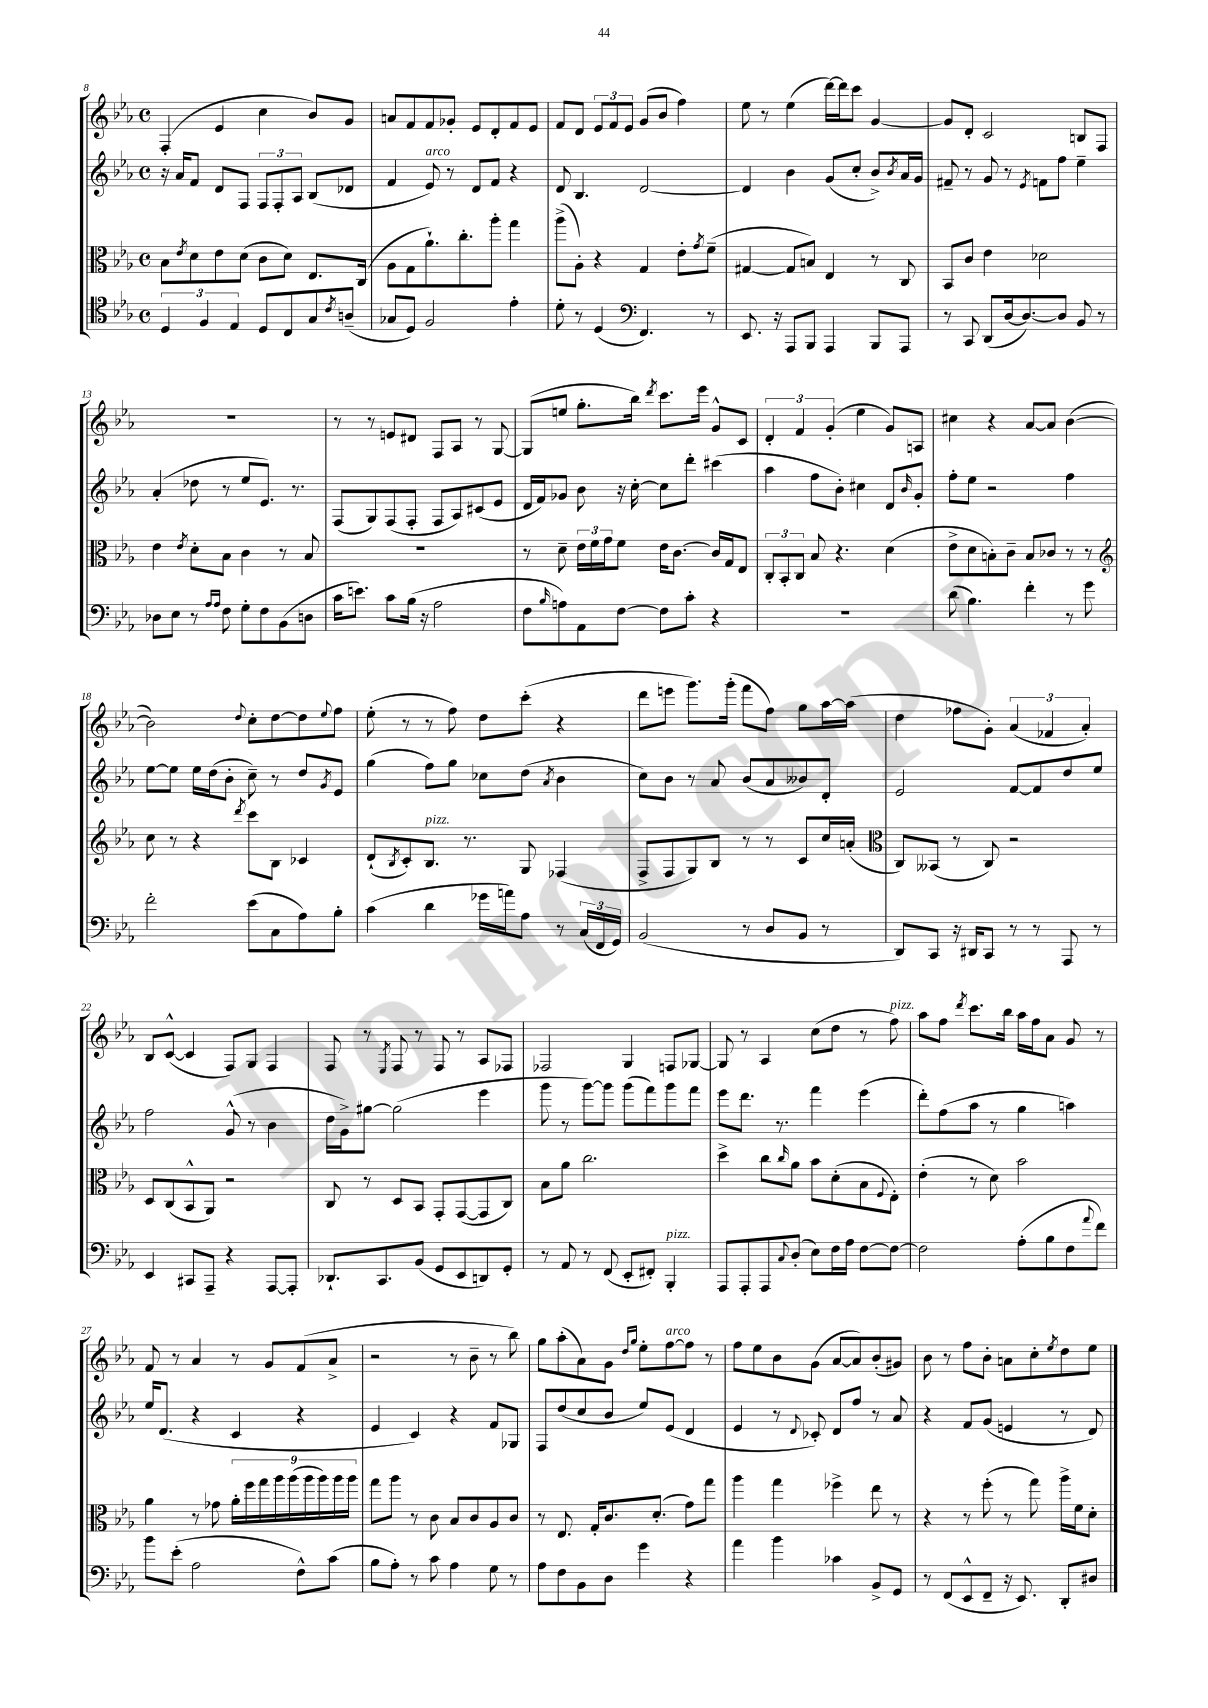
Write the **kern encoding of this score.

**kern	**kern	**kern	**kern
*part4	*part3	*part2	*part1
*staff4	*staff3	*staff2	*staff1
*clefC4	*clefC3	*clefG2	*clefG2
*k[b-e-a-]	*k[b-e-a-]	*k[b-e-a-]	*k[b-e-a-]
*M4/4	*M4/4	*M4/4	*M4/4
*met(c)	*met(c)	*met(c)	*met(c)
=8	=8	=8	=8
6D/	8B-\L	16r	(4F'/
.	.	16a-/KL	.
.	8qe-/	.	.
.	8d\	8f/J	.
6F/	.	.	.
.	8e-\	8d/L	4e-/
6E-/	.	.	.
.	(8d\J	8F/J	.
8D/L	8c\L	12F/L	4cc\
.	.	12F'/	.
8C/	8d\J)	.	.
.	.	12A-/J	.
8G/	8.E-/L	(8B-/L	8b-/L)
8qc/	.	.	.
(8An~/J	.	8d-X/J	8g/J
.	(16C/Jk	.	.
=9	=9	=9	=9
8G-X/L	8A-\L	4f/	8an/L
8D/J)	8G\	.	8f/
!	!	!LO:TX:a:i:t=arco	!
2F/	8.a-`\)	8e-/)	8f/
.	.	8r	8g-X'/J
.	8.cc'\	.	.
.	.	8d/L	8e-/L
.	8aa-'\J	8f/J	8d'/
4e-'\	4gg\	4r	8f/
.	.	.	8e-/J
=10	=10	=10	=10
8d'\	(8aa-^\L	8d/	8f/L
8r	8A-'\J)	4.B-/	8d/J
(4D/	4r	.	12e-/L
.	.	.	12f/
.	.	.	12e-/J
*clefF4	*	*	*
4.FF/)	4G/	[2d/	(8g/L
.	.	.	8b-/J
.	8e-'\L	.	4ff\)
.	8qg/	.	.
8r	(8f~\J	.	.
=11	=11	=11	=11
8.EE-/	[4G#X/	4d/]	8ee-\
.	.	.	8r
16r	.	.	.
8AAA-/L	8G#/L]	4b-\	(4ee-\
8BBB-/J	8Bn/J)	.	.
4AAA-/	4E-/	(8g/L	[16ddd\LL)
.	.	.	16ddd\J]
.	.	8cc'/J	8ccc\J
8BBB-/L	8r	8b-^/L)	[4g/
.	.	8qb-/	.
8AAA-/J	8C/	16a-/L	.
.	.	16g/JJ	.
=12	=12	=12	=12
8r	8BB-/L	8f#X~/	8g/L]
8CC/	8c/J	8r	8d'/J
(8DD/L	4e-\	8g/	2c/
[16D/k	.	8r	.
8.D/_)	.	.	.
.	.	8qe-/	.
.	2d-X\	8fn\L	.
8D/J]	.	8ff\J	.
8BB-/	.	4ee-~\	8Bn/L
8r	.	.	8F/J
!!LO:LB:g=z
=13	=13	=13	=13
8D-X\L	4e-\	(4a-'/	1r
8E-\J	.	.	.
.	8qe-/	.	.
8r	8d'\L	8dd-X\	.
16qqA-/LL	.	.	.
16qqA-/JJ	.	.	.
8F\	8B-\J	8r	.
8G'\L	4c\	8ee-/L	.
8F\	.	8.e-/J)	.
(8BB-\	8r	.	.
.	.	8.r	.
8Dn\J	8B-/	.	.
=14	=14	=14	=14
16c\KL	1r	(8F/L	8r
8.en\J)	.	.	.
.	.	8G/)	8r
8c\L	.	(8F/	8en/L
(16B-\Jk	.	8F'/J	8d#X/J
16r	.	.	.
2A-\	.	8F/L	8F/L
.	.	8A-/)	8A-/J
.	.	(8c#X/	8r
.	.	8e-/J	[8G/
=15	=15	=15	=15
8F\L	8r	16d/LL	(8G/L]
.	.	16f/J)	.
16qqB-/	.	.	.
8An\)	8d~\	8g-X/J	8een/J
8AA-\	24e-\LL	8b-\	8.gg'\L
.	24f\	.	.
.	24g\J	.	.
[8F\J	8f\J	16r	.
.	.	[16cc'\	16bb-\Jk)
.	.	.	8qddd/
8F\L]	16e-\KL	8cc\L]	8.ccc\L
.	[8.c\J	.	.
8c'\J	.	8ddd'\J	.
.	.	.	16eee-\Jk
4r	16c/LL]	(4ccc#X\	8g^^/L
.	16G/J	.	.
.	8E-/J	.	8c/J
=16	=16	=16	=16
1r	12C'/L	4aa-\	6d'/
.	12BB-'/	.	.
.	12C/J	.	6f/
.	8B-/	8ff\L	.
.	.	.	(6g'/
.	4.r	8b-'\J)	.
.	.	4cc#X\	4ee-\
.	(4d\	8d/L	8g/L)
.	.	16qqb-/	.
.	.	8g'/J	8An/J
=17	=17	=17	=17
(8d\	8e-^\L	8ff'\L	4cc#X\
4.B-\)	8d\	8ee-\J	.
.	8Bn'\)	2r	4r
.	8c~\J	.	.
4f'\	8B/L	.	[8a-/L
.	8c-X/J	.	8a-/J]
8r	8r	4ff\	([4b-\
8g\	8r	.	.
!!LO:LB:g=z
=18	=18	=18	=18
*	*clefG2	*	*
2f'\	8cc\	[8ee-\L	2b-\])
.	8r	8ee-\J]	.
.	4r	16ee-\LL	.
.	.	(16dd\J	.
.	.	8b-'\J	.
.	8qddd/	.	8qqdd/
(8e-\L	8ccc\L	8cc~\)	8cc'\L
8C\	8B-\J	8r	[8dd\
8A-\)	4c-X/	8dd/L	8dd\]
.	.	8qg/	8qqee-/
8B-'\J	.	8e-/J	8ff\J
=19	=19	=19	=19
(4c\	(8d`/L	(4gg\	(8ee-'\
.	8qB-/	.	.
.	8c'/)	.	8r
!	!LO:TX:a:i:t=pizz.	!	!
4d\	8.B-/J	8ff\L)	8r
.	.	8gg\J	8ff\)
.	8.r	.	.
16g-X\LL	.	8cc-X\L	8dd\L
16an\J)	.	.	.
8A-\J	8G/	(8dd\J	(8ccc'\J
.	.	8qa-/	.
8r	(4F-X/	4b-\	4r
(24C/LL	.	.	.
24FF/	.	.	.
24GG/JJ)	.	.	.
=20	=20	=20	=20
(2BB-/	8F^/L	8cc\L)	8ddd\L
.	8F/	8b-\J	8eeen\J
.	8G/)	8r	8.ggg\L)
.	8B-/J	8a-/	.
.	.	.	(16ggg'\Jk
8r	8r	(8b-/L	8fff\L
8D/L	8r	8a-/	8ff\J)
8BB-/J	8c/L	8b--X/)	8gg\L
8r	16cc/L	8d'/J	[16aa-\L
.	(16an'/JJ	.	(16aa-\JJ]
=21	=21	=21	=21
*	*clefC3	*	*
8DD/L)	8C/L)	2e-/	4dd\
8CC/J	(8BB--X/J	.	.
16r	8r	.	8ff-X\L
16DD#X/KL	.	.	.
8CC/J	8C/)	.	8g'\J)
8r	2r	[8f/L	(6a-/
8r	.	8f/]	.
.	.	.	6f-X/
8AAA-/	.	8dd/	.
.	.	.	6a-'/)
8r	.	8ee-/J	.
!!LO:LB:g=z
=22	=22	=22	=22
4EE-/	8D/L	2ff\	8B-/L
.	(8C/	.	([8c^^/J
8CC#X/L	8BB-^^/	.	4c/]
8AAA-~/J	8AA-/J)	.	.
4r	2r	(8g^^/	8F/L)
.	.	8r	8G/J
[8AAA-/L	.	4b-\	4F/
8AAA-'/J]	.	.	.
=23	=23	=23	=23
8.DD-X`/L	8C/	16dd\LL	8F/
.	.	16g^\J)	.
.	8r	[8gg#X\J	8r
8.CC/	.	.	.
.	.	.	8qE-/
.	8D/L	(2gg#\]	8F/
(8BB-/J	8BB-/J	.	8r
8GG/L	8GG'/L	.	8F/
8EE-/	([8GG/	.	8r
8DDn/)	8GG/]	4eee-\	8A-/L
8GG'/J	8C/J)	.	8F-X/J
=24	=24	=24	=24
8r	8B-\L	8ggg\	2F-X/
8AA-/	8a-\J	8r	.
8r	2.cc\	[8ggg\L)	.
(8FF/	.	8ggg\J]	.
8EE-'/L	.	(8ggg\L	4G/
8FF#X'/J)	.	8fff\)	.
!LO:TX:a:i:t=pizz.	!	!	!
4BBB-'/	.	8ggg\	8Fn/L
.	.	8fff\J	[8G-X/J
=25	=25	=25	=25
8AAA-/L	4dd^\	8eee-\L	8G-/]
8AAA-'/	.	8.ddd\J	8r
8AAA-/	8cc\L	.	4A-/
.	.	8.r	.
8qqC/	16qqcc/	.	.
(8D'/J	8a-\J	.	.
8E-\L)	8b-\L	4fff\	(8cc\L
16F\L	(8d'\	.	8dd\J
16A-\JJ	.	.	.
[8F\L	8B-\	(4eee-\	8r
.	8qqF/	.	.
!	!	!	!LO:TX:a:i:t=pizz.
8F\J_	8E-'\J)	.	8ff\)
=26	=26	=26	=26
2F\]	(4e-'\	8ddd'\L)	8aa-\L
.	.	(8ff\	8ff\J
.	.	.	8qddd/
.	8r	8aa-\J	8.ccc\L
.	8d\)	8r	.
.	.	.	16bb-\Jk
(8A-'\L	2b-\	4gg\	16aa-\LL
.	.	.	16ff\J
8B-\	.	.	8a-\J
8F\	.	4aan\)	8g/
8qqa-/	.	.	.
8f\J)	.	.	8r
!!LO:LB:g=z
=27	=27	=27	=27
8b-\L	4a-\	16ee-/KL	8f/
.	.	(8.d/J	.
(8e-'\J	.	.	8r
2A-\	8r	4r	4a-/
.	8g-X\	.	.
.	18a-'\LL	4c/	8r
.	18ff\	.	.
.	18gg\	.	.
.	.	.	8g/L
.	18aa-\	.	.
.	(18aa-\	.	.
8F^^\L)	.	4r	(8f/
.	18aa-\	.	.
.	18aa-\)	.	.
(8c\J	.	.	8a-^/J
.	18aa-\	.	.
.	18aa-\JJ	.	.
=28	=28	=28	=28
8B-\L	8gg\L	4e-/	2r
8A-'\J)	8aa-\J	.	.
8r	8r	4c/)	.
8c\	8c\	.	.
4A-\	8B-/L	4r	8r
.	8c/	.	8b-~\
8G\	8A-/	8f/L	8r
8r	8c/J	8G-X/J	8bb-\)
=29	=29	=29	=29
8A-\L	8r	8F/L	8gg\L
8F\	8.E-/	(8dd/	(8aa-'\
8BB-\	.	8cc/	8a-\)
.	16G'/KL	.	.
8D\J	8.c/	8b-/J	8g\J
.	.	.	16qqdd/LL
.	.	.	16qqgg/JJ
4g\	.	8ee-/L)	8ee-'\L
.	(8.d'/J	.	.
!	!	!	!LO:TX:a:i:t=arco
.	.	(8e-/J	[8ff\
4r	8g\L)	4d/	8ff\J]
.	8gg\J	.	8r
=30	=30	=30	=30
4a-\	4aa-\	4e-/	8ff\L
.	.	.	8ee-\
4b-\	4gg\	8r	8b-\
.	.	8qqd/	.
.	.	8c-X'/)	(8g\J
4c-X\	4ff-X^\	8d/L	[8a-/L
.	.	8ff/J	8a-/])
8BB-^/L	8ee-\	8r	(8b-'/
8GG/J	8r	8a-/	8g#X/J)
=31	=31	=31	=31
8r	4r	4r	8b-\
(8FF/L	.	.	8r
8EE-^^/	8r	8f/L	8ff\L
8FF~/J	(8ff'\	(8g/J	8b-'\J
16r	8r	4en/	8an\L
8.EE-/)	.	.	.
.	8gg\)	.	8cc'\
.	.	.	8qee-/
8DD'/L	16aa-^\LL	8r	8dd\
.	16f\J	.	.
8D#X/J	8d'\J	8d/)	8ee-\J
==	==	==	==
*-	*-	*-	*-
